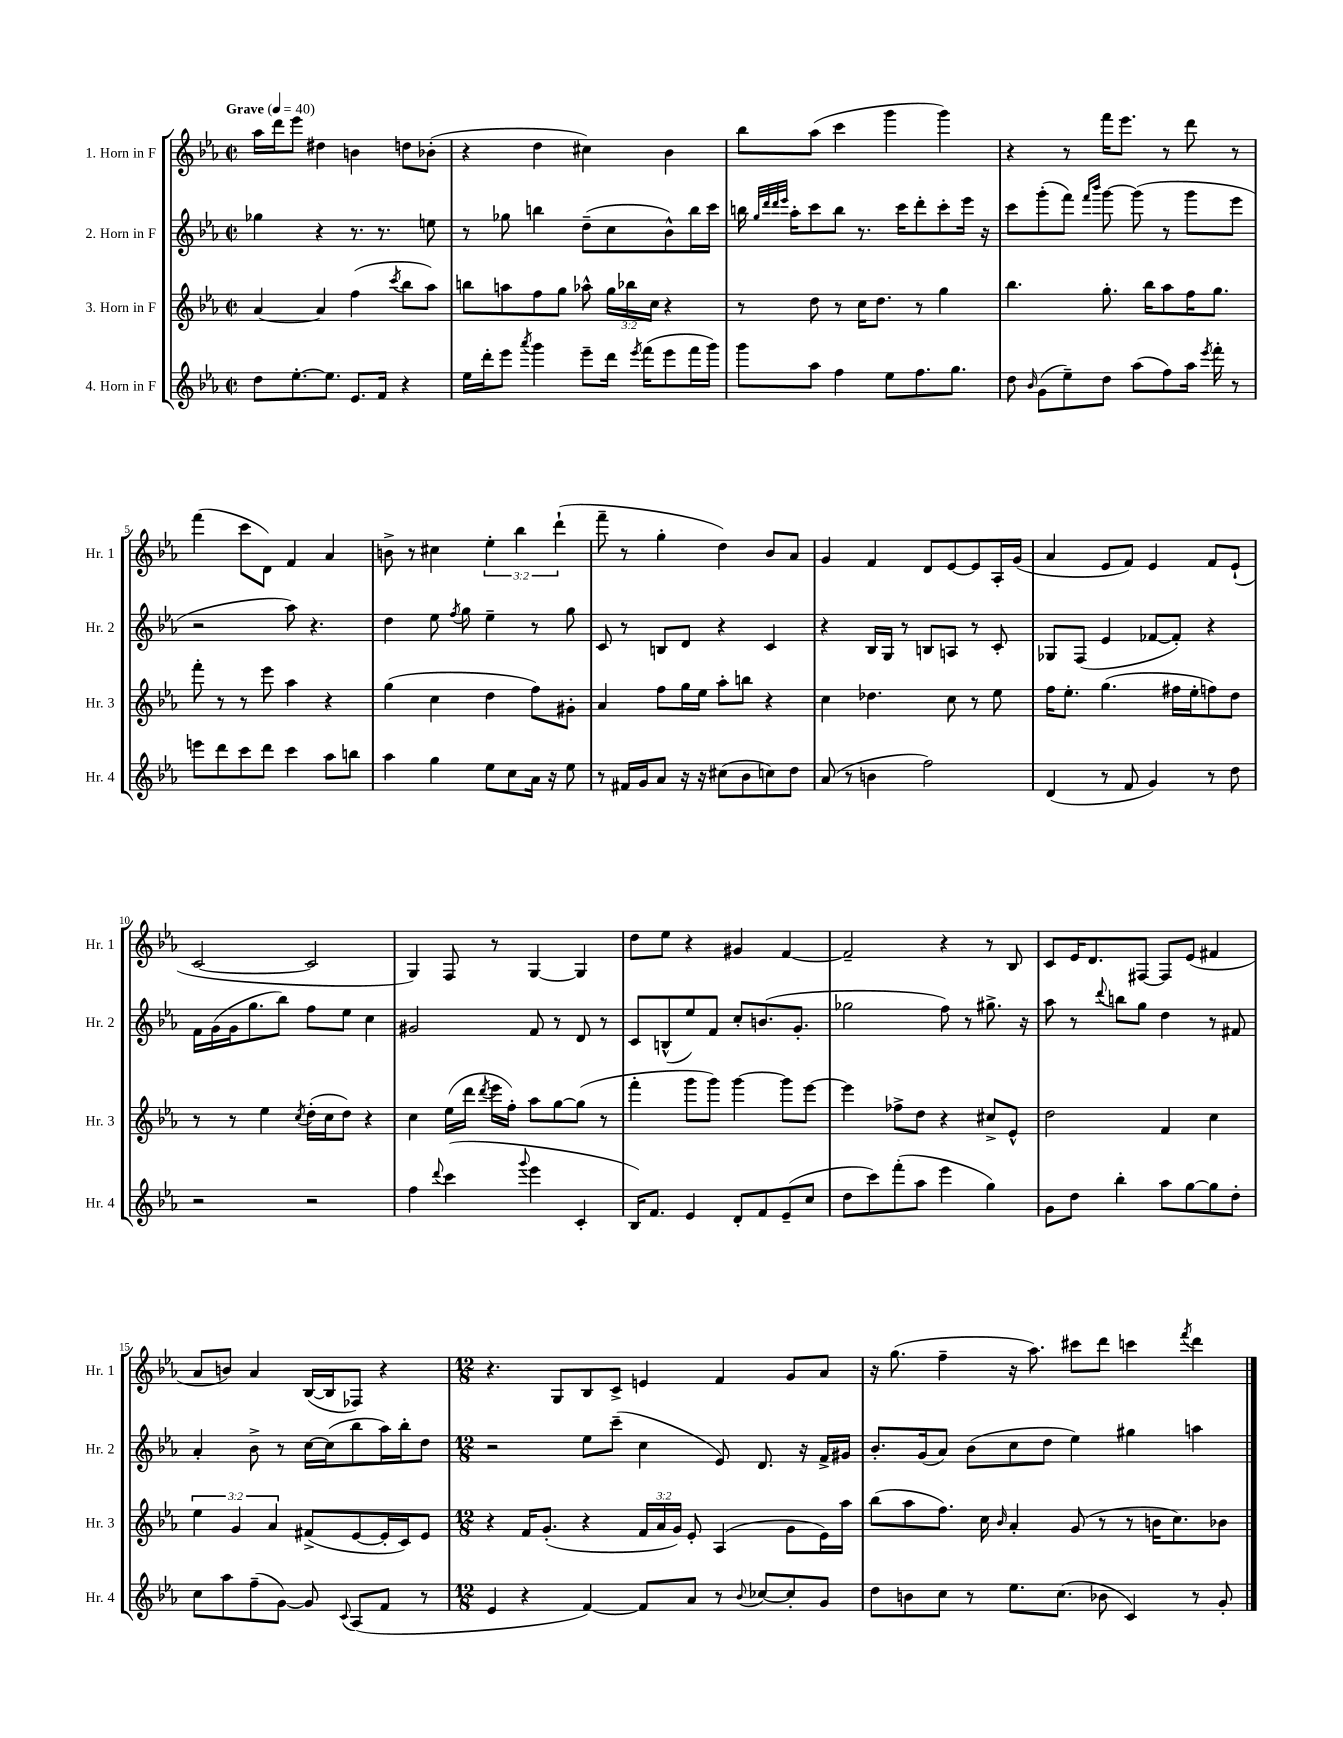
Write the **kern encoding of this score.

**kern	**kern	**kern	**kern
*staff4	*staff3	*staff2	*staff1
*clefG2	*clefG2	*clefG2	*clefG2
*k[b-e-a-]	*k[b-e-a-]	*k[b-e-a-]	*k[b-e-a-]
*M2/2	*M2/2	*M2/2	*M2/2
*met(c|)	*met(c|)	*met(c|)	*met(c|)
*MM40	*MM40	*MM40	*MM40
8dd	[4a-	4gg-	16aa-
.	.	.	16ddd
[8.ee-'	.	.	8eee-
.	4a-]	4r	4dd#
8.ee-]	.	.	.
8.e-	(4ff	8.r	4b
16f	.	8.r	.
.	8qccc	.	.
4r	8bb-	.	8dd
.	8aa-)	8ee	(8b-'
=	=	=	=
16ee-	8bb	8r	4r
16ddd'	.	.	.
8eee-	8aa	8gg-	.
8qaaa-	.	.	.
4ggg	8ff	4bb	4dd
.	8gg	.	.
8eee-~	8aa-^^	(8dd~	4cc#)
16ddd	24gg	8cc	.
.	24bb-	.	.
8qeee-	.	.	.
(16fff	.	.	.
.	24cc	.	.
8eee-	4r	8b-^^)	4b-
16fff	.	16bb	.
16ggg)	.	16ccc	.
=	=	=	=
8ggg	8r	16bb	8bb-
.	.	32qqgg	.
.	.	32qqddd	.
.	.	32qqddd	.
.	.	32qqeee-	.
.	.	16aa-'	.
8aa-	8dd	8ccc	(8aa-
4ff	8r	8bb	4ccc
.	16cc	8.r	.
.	8.dd	.	.
8ee-	.	.	4ggg
.	.	16ccc	.
8.ff	8r	8ddd'	.
.	4gg	8ccc'	4ggg)
8.gg	.	.	.
.	.	16eee-	.
.	.	16r	.
=	=	=	=
8dd	4.bb-	8ccc	4r
16qqb-	.	.	.
(8g	.	(8ggg'	.
8ee-~)	.	8fff)	8r
.	.	16qqfff	.
.	.	16qqbbb-	.
8dd	8.gg'	[8ggg	16fff
.	.	.	8.eee-
(8aa-	.	(8ggg]	.
.	16bb-	.	.
8ff)	8aa-	8r	8r
16aa-	16ff	8ggg	8ddd
8qeee-	.	.	.
16fff'	8.gg	.	.
8r	.	8eee-	8r
=	=	=	=
8eee	8fff'	2r	(4fff
8ddd	8r	.	.
8ccc	8r	.	8ccc
8ddd	8eee-	.	8d)
4ccc	4aa-	8aa-)	4f
.	.	4.r	.
8aa-	4r	.	4a-
8bb	.	.	.
=	=	=	=
4aa-	(4gg	4dd	8b^
.	.	.	8r
4gg	4cc	8ee-	4cc#
.	.	8qff	.
.	.	8gg	.
8ee-	4dd	4ee-~	6ee-'
8cc	.	.	.
.	.	.	6bb-
16a-	8ff)	8r	.
16r	.	.	.
.	.	.	(6ddd`
8ee-	8g#'	8gg	.
=	=	=	=
8r	4a-	8c	8fff~
16f#	.	8r	8r
16g	.	.	.
8a-	8ff	8B	4gg'
16r	16gg	8d	.
16r	16ee-	.	.
(8cc#	8aa-'	4r	4dd)
8b-	8bb	.	.
8cc)	4r	4c	8b-
8dd	.	.	8a-
=	=	=	=
(8a-	4cc	4r	4g
8r	.	.	.
4b	4.dd-	16B-	4f
.	.	16G	.
.	.	8r	.
2ff)	.	8B	8d
.	8cc	8A	[8e-
.	8r	8r	8e-]
.	8ee-	8c'	16A-'
.	.	.	(16g
=	=	=	=
(4d	16ff	8G-	4a-
.	8.ee-'	.	.
.	.	(8F	.
8r	(4.gg	4e-	8e-
8f	.	.	8f)
4g)	.	[8f-	4e-
.	16ff#	8f-'])	.
.	16ee-'	.	.
8r	8ff)	4r	8f
8dd	8dd	.	(8e-`
=	=	=	=
2r	8r	16f	[2c
.	.	(16g	.
.	8r	16g	.
.	.	8.gg	.
.	4ee-	.	.
.	.	8bb-)	.
.	8qcc	.	.
2r	(16dd'	8ff	2c]
.	16cc	.	.
.	8dd)	8ee-	.
.	4r	4cc	.
=	=	=	=
4ff	4cc	2g#	4G)
8qqddd	.	.	.
(4ccc	(16ee-	.	8F
.	16ddd	.	.
.	8qddd	.	.
.	16eee-	.	8r
.	16ff')	.	.
8qqggg	.	.	.
4eee-	8aa-	8f	[4G
.	[8gg	8r	.
4c'	(8gg]	8d	4G]
.	8r	8r	.
=	=	=	=
16B-)	4fff'	8c	8dd
8.f	.	.	.
.	.	(8B^^	8ee-
4e-	8ggg	8ee-)	4r
.	8ggg)	8f	.
8d'	[4ggg	8cc'	4g#
8f	.	(8.b	.
(8e-~	8ggg]	.	[4f
.	.	8.g'	.
8cc	[8eee-	.	.
=	=	=	=
8dd	4eee-]	2gg-	2f~]
8ccc)	.	.	.
(8fff'	8ff-^	.	.
8aa-	8dd	.	.
4eee-	4r	8ff)	4r
.	.	8r	.
4gg)	8cc#^	8.gg#^	8r
.	8e-^^	.	8B-
.	.	16r	.
=	=	=	=
8g	2dd	8aa-	8c
8dd	.	8r	16e-
.	.	.	8.d
.	.	8qqddd	.
4bb-'	.	8bb	.
.	.	8gg	[8F#
8aa-	4f	4dd	8F#]
[8gg	.	.	(8e-
8gg]	4cc	8r	4f#
8dd'	.	8f#	.
=	=	=	=
8cc	6ee-	4a-'	8a-
8aa-	.	.	8b)
.	6g	.	.
(8ff~	.	8b-^	4a-
.	6a-	.	.
[8g)	.	8r	.
8g]	(8f#^	[16cc	([16B-
.	.	(16cc]	16B-]
8qqc	.	.	.
(8A-	[8e-	8bb-	8F-)
8f	16e-']	16aa-)	4r
.	16c)	16bb-'	.
8r	8e-	8dd	.
=	=	=	=
*M12/8	*M12/8	*M12/8	*M12/8
4e-	4r	2r	4.r
4r	16f	.	.
.	(8.g'	.	.
.	.	.	8G
[4f)	4r	8ee-	8B-
.	.	(8ccc~	8c^
8f]	24f	4cc	4e
.	24a-	.	.
.	24g)	.	.
8a-	8e-'	.	.
8r	(4A-	8e-)	4f
8qqb-	.	.	.
[8cc-	.	8.d	.
8cc-']	8g	.	8g
.	.	16r	.
8g	16e-)	16f^	8a-
.	16aa-	16g#	.
=	=	=	=
8dd	(8bb-	8.b-'	16r
.	.	.	(8.gg
8b	8aa-	.	.
.	.	(16g	.
8cc	8.ff)	8a-)	4ff~
8r	.	(8b-	.
.	16cc	.	.
.	16qqb-	.	.
8.ee-	4a-'	8cc	16r
.	.	.	8.aa-)
.	.	8dd	.
(8.cc	.	.	.
.	(8g	4ee-)	8ccc#
8b-	8r	.	8ddd
4c)	8r	4gg#	4ccc
.	16b	.	.
.	8.cc)	.	.
.	.	.	8qfff
8r	.	4aa	4ddd
8g'	8b-	.	.
==	==	==	==
*-	*-	*-	*-
